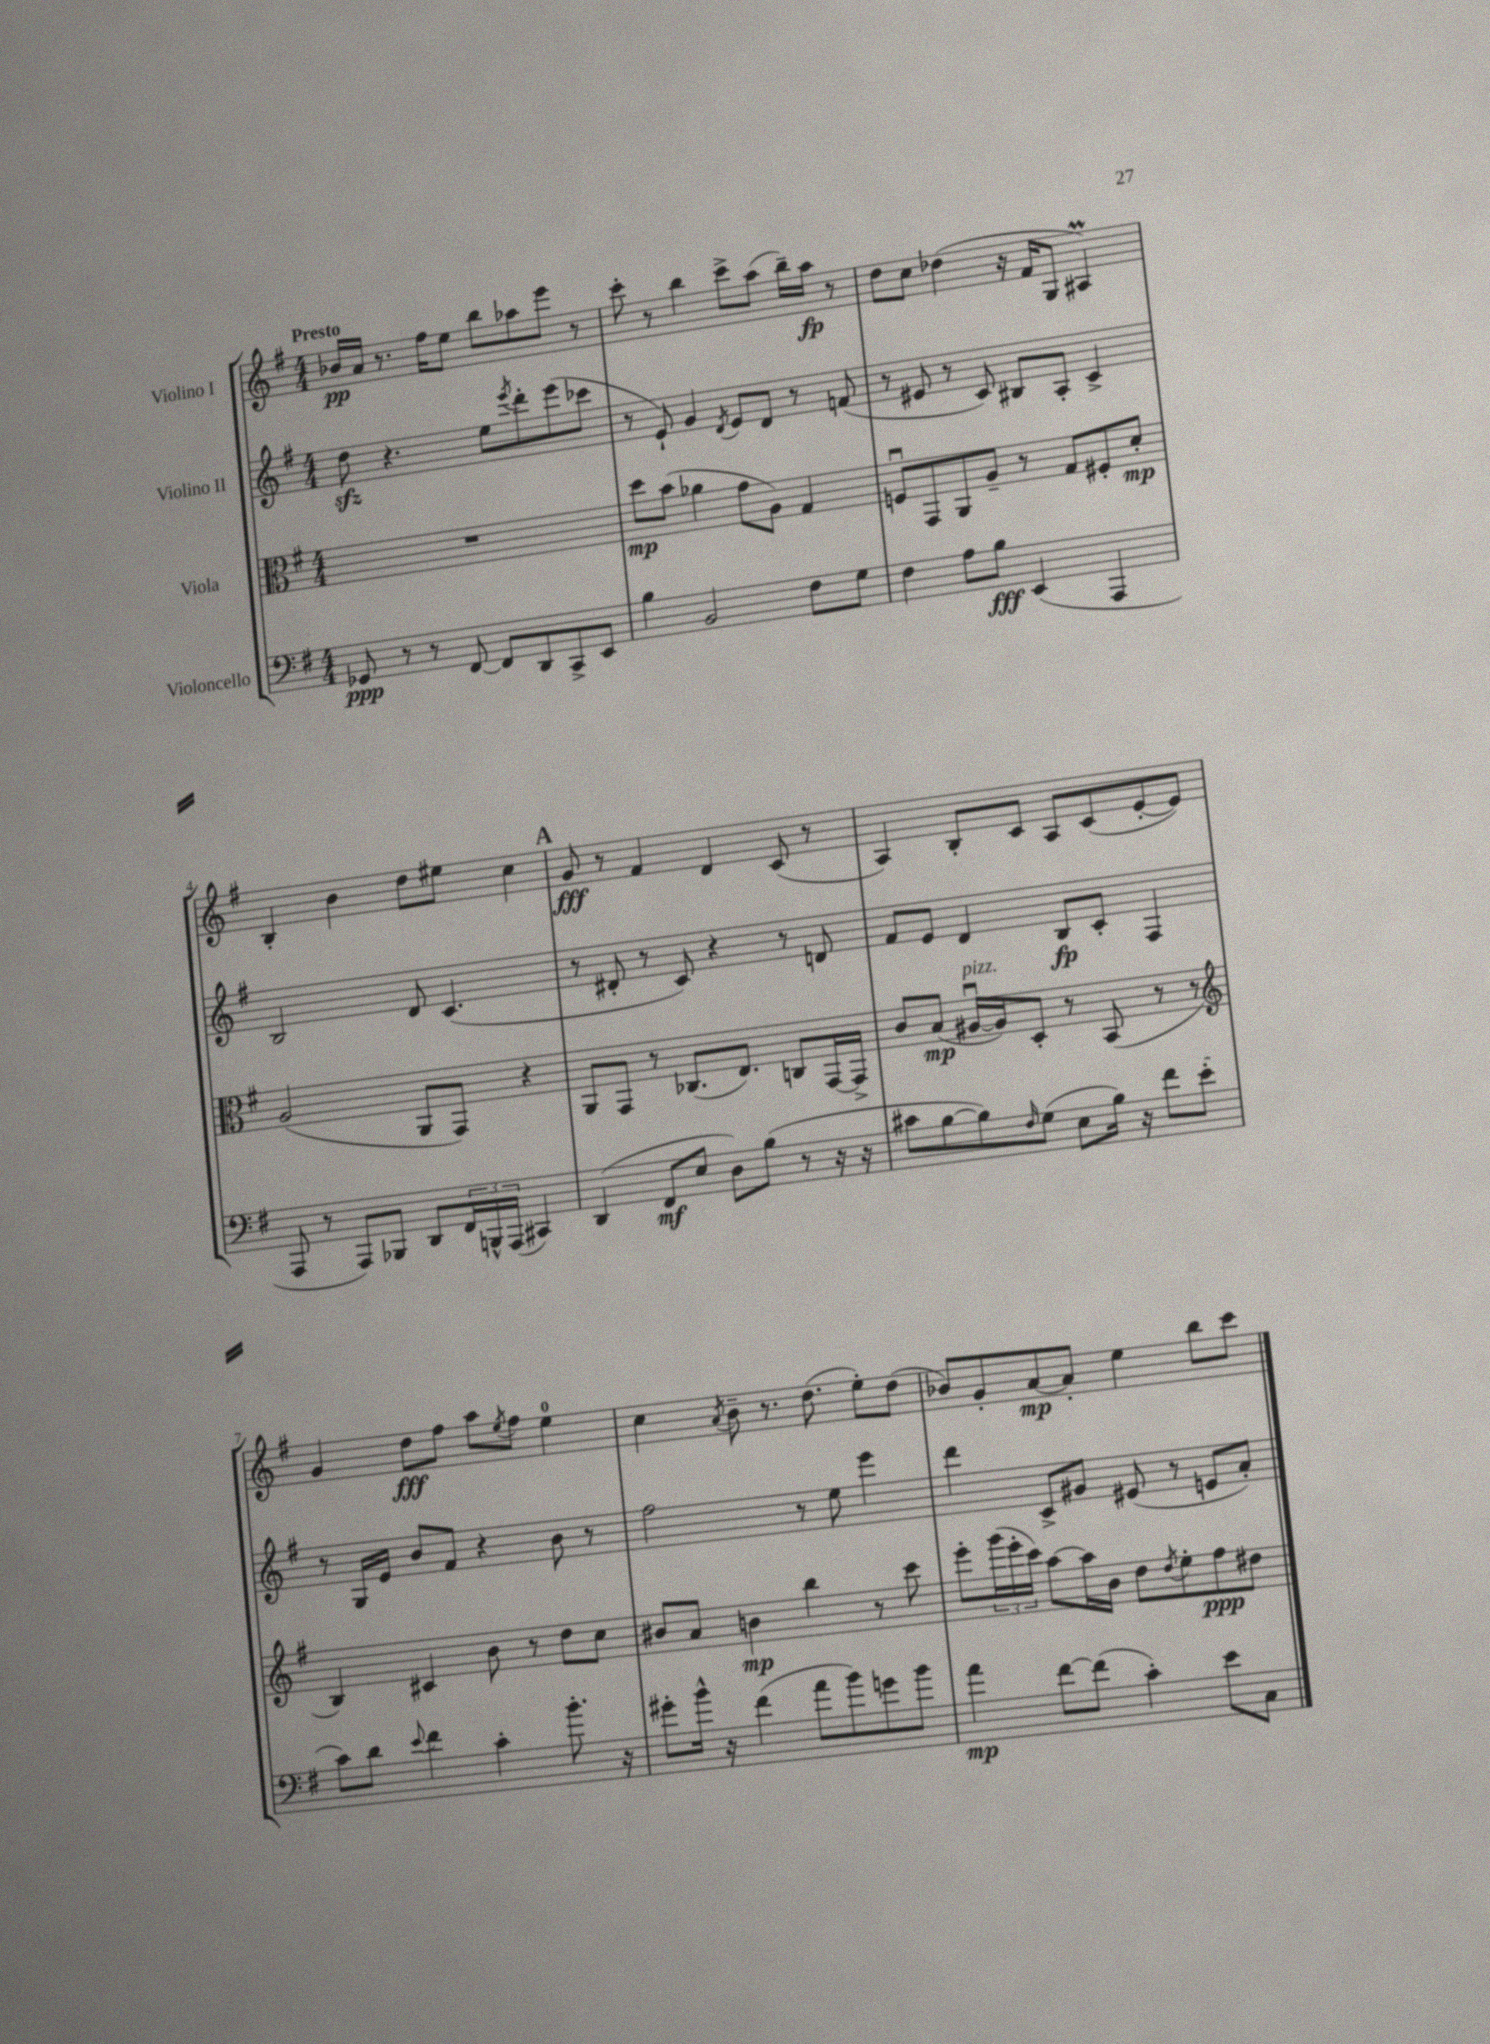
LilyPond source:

<<
\new StaffGroup <<
\new Staff = "s0" \with { instrumentName = "Violino I" } {
    \clef treble \key g \major \numericTimeSignature \time 4/4 \tempo "Presto"
    bes'16\pp a'16 r8. fis''16 e''8 b''8 aes''8 e'''8 r8 |
    c'''8-. r8 b''4 c'''8-> a''8( b''16--) a''16\fp r8 |
    d''8 c''8 des''4( r16 fis'16 g8 ais4\prall) |
    b4-. b'4 d''8 eis''8 c''4 |
    \mark \markup { \bold "A" } g'8\fff r8 fis'4 d'4 c'8( r8 |
    a4) b8-. c'8 a8 c'8( e'8~-. e'8) |
    g'4 d''8\fff fis''8 a''8 \acciaccatura { e''8 } fis''8 e''4-0 |
    c''4 \acciaccatura { a'8 } b'8-- r8. d''8.( e''8-.) d''8( |
    bes'8) g'8-. a'8~\mp a'8-. e''4 b''8 c'''8 \bar "|." |
}
\new Staff = "s1" \with { instrumentName = "Violino II" } {
    \clef treble \key g \major \numericTimeSignature \time 4/4
    d''8\sfz r4. e''8 \acciaccatura { e'''8 } d'''8-. e'''8( ces'''8 |
    r8 e'8-!) g'4 \acciaccatura { d'8 } e'8 d'8 r8 f'8( |
    r8 eis'8 r8 c'8) bis8 a8-. c'4-> |
    b2 d'8 c'4.( |
    \mark \markup { \bold "A" } r8 dis'8-. r8 c'8) r4 r8 d'8 |
    fis'8 e'8 d'4 b8\fp c'8-. fis4 |
    r8 g16 e'16 b'8 fis'8 r4 b'8 r8 |
    fis''2 r8 e''8 e'''4 |
    d'''4 c'8-> gis'8 eis'8( r8 e'8 a'8-.) \bar "|." |
}
\new Staff = "s2" \with { instrumentName = "Viola" } {
    \clef alto \key g \major \numericTimeSignature \time 4/4
    R1 |
    d''8\mp b'8( aes'4 g'8 a8) g4 |
    f8\downbow g,8 a,8 a8-- r8 g8 fis8-. d'8-.\mp |
    a2( a,8 g,8) r4 |
    \mark \markup { \bold "A" } a,8 g,8 r8 ces8.( e8.) c8 g,16~ g,16-> |
    c'8 b8\mp( ais16~\downbow^\markup { \italic "pizz." } ais16) d8-. r8 b,8( r8 r8 |
    \clef treble b4) cis'4 b'8 r8 d''8 c''8 |
    bis'8 a'8 b'4\mp b''4 r8 c'''8 |
    e'''8-. \tuplet 3/2 { g'''16( e'''16-. c'''16) } a''8~ a''16 b'16 d''8 \acciaccatura { d''8 } e''8-. fis''8\ppp dis''8 \bar "|." |
}
\new Staff = "s3" \with { instrumentName = "Violoncello" } {
    \clef bass \key g \major \numericTimeSignature \time 4/4
    ges,8\ppp r8 r8 fis,8~ fis,8 d,8 c,8-> e,8 |
    b4 b,2 fis8 g8 |
    fis4 a8 b8\fff e,4( a,,4 |
    a,,8 r8 a,,8) bes,,8 d,8 \tuplet 3/2 { fis,16 b,,16-^ a,,16( } cis,4) |
    \mark \markup { \bold "A" } d,4( fis,8\mf e8 d8) b8( r8 r16 r16 |
    cis'8 b8~ b8) \grace { fis16 } g8( e8 b16) r16 fis'8 e'8-.( |
    c'8) d'8 \appoggiatura { e'8 } fis'4 c'4-. b'8.-. r16 |
    gis'8-. b'16-^ r16 fis'4( a'8 b'8) g'8 b'8 |
    a'4\mp fis'8~ fis'8( c'4-.) e'8 c8 \bar "|." |
}
>>
>>
